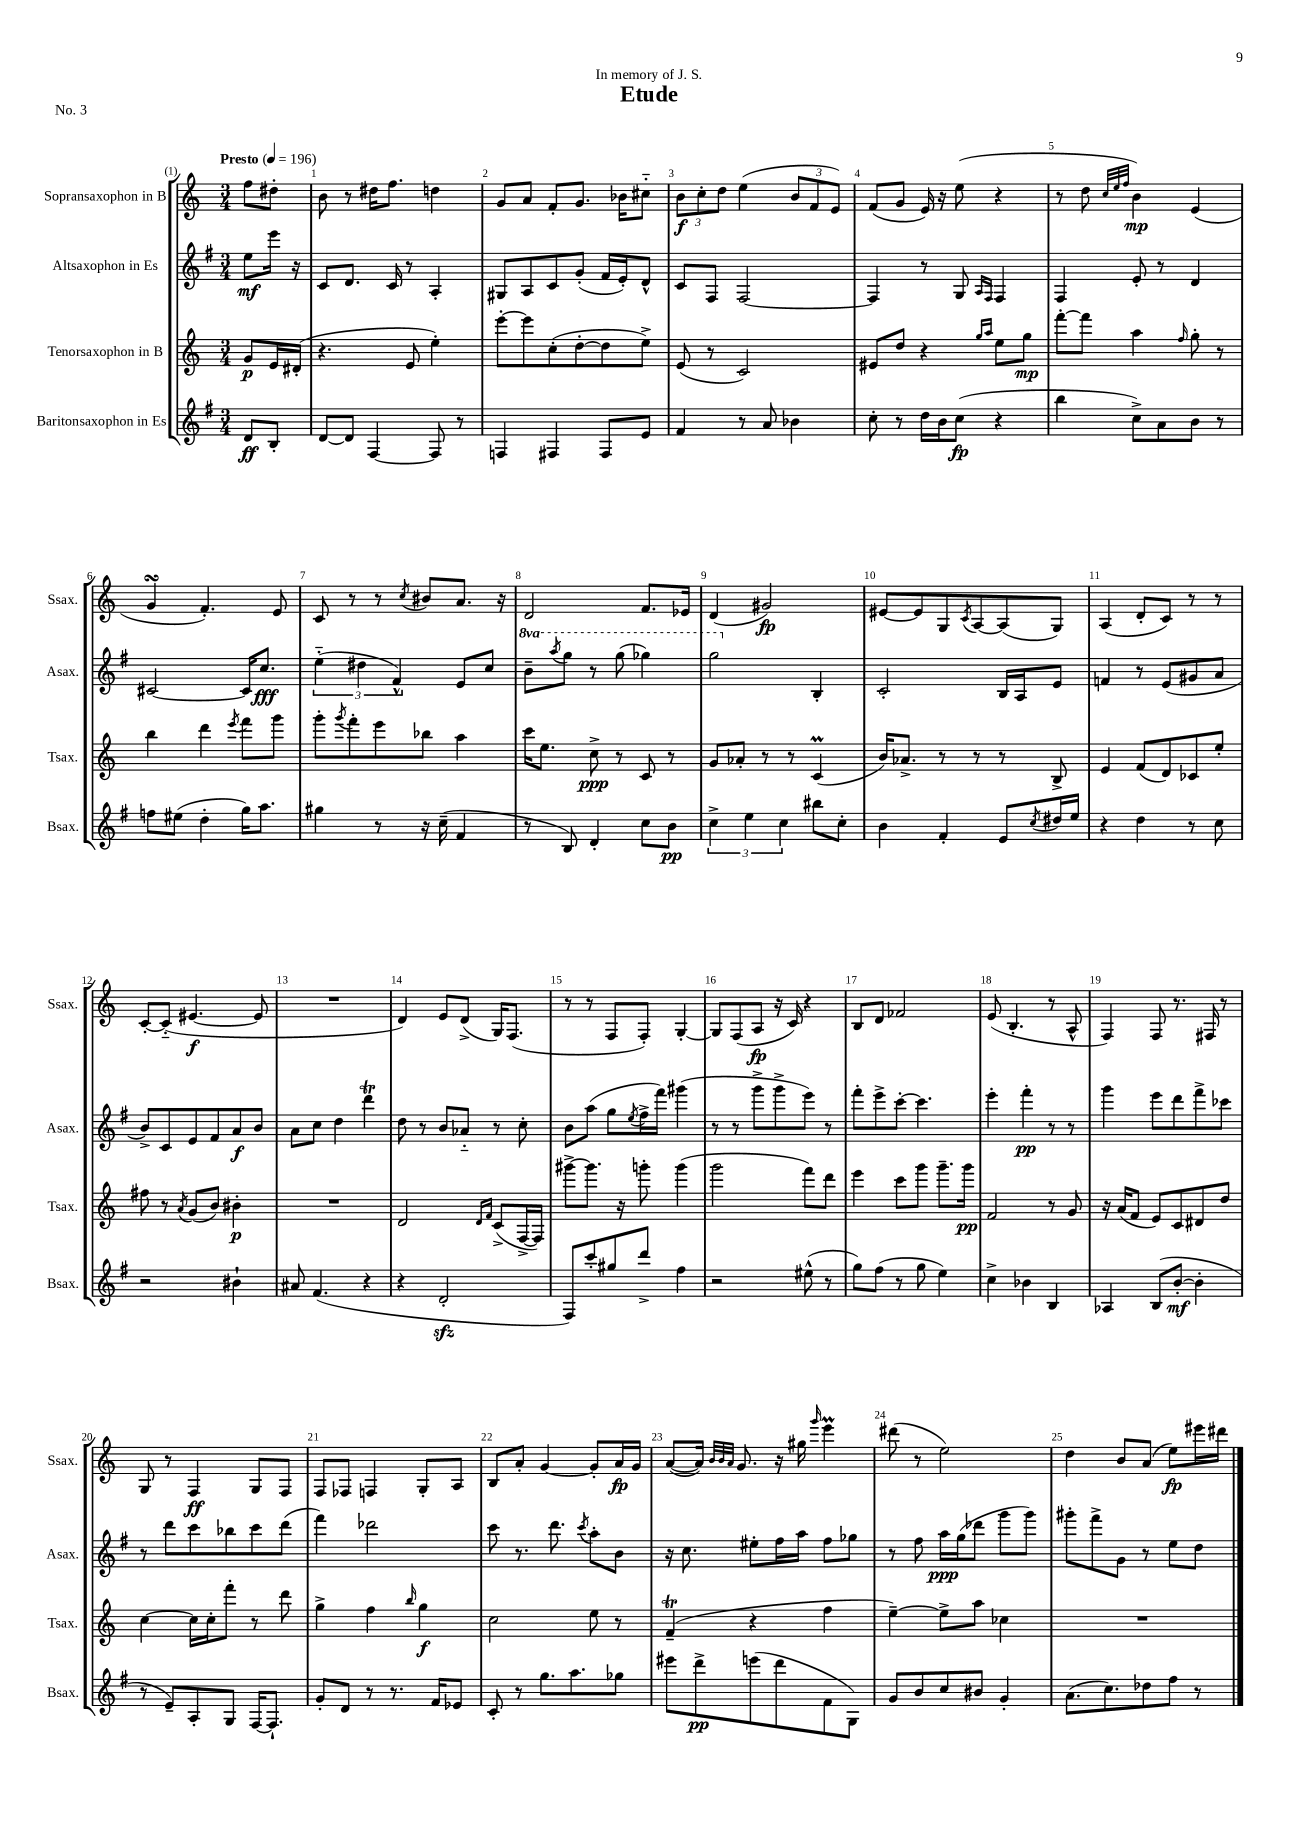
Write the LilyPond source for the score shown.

\header { title = "Etude" dedication = "In memory of J. S." piece = "No. 3" }
<<
\new StaffGroup <<
\new Staff = "s0" \with { instrumentName = "Sopransaxophon in B" shortInstrumentName = "Ssax." } {
    \clef treble \key c \major \numericTimeSignature \time 3/4 \partial 4 \tempo "Presto" 4 = 196
    f''8 dis''8-. |
    b'8 r8 dis''16 f''8. d''4 |
    g'8 a'8 f'8-. g'8. bes'16 cis''8-_ |
    \tuplet 3/2 { b'8\f c''8-. d''8 } e''4( \tuplet 3/2 { b'8 f'8 e'8) } |
    f'8( g'8 e'16) r16 e''8( r4 |
    r8 d''8 \grace { c''32 e''32 f''32 } b'4\mp) e'4( |
    g'4\turn f'4.-.) e'8 |
    c'8 r8 r8 \acciaccatura { c''8 } bis'8 a'8. r16 |
    d'2 f'8. ees'16 |
    d'4( gis'2\fp) |
    eis'8~ eis'8 g8 \acciaccatura { c'8 } a8~ a8( g8) |
    a4( d'8-. c'8) r8 r8 |
    c'8~-. c'8-_( eis'4.~\f eis'8 |
    R2. |
    d'4) e'8 d'8->( g16) f8.( |
    r8 r8 f8 f8-.) g4~-. |
    g8 f8( a8\fp r16 c'16) r4 |
    b8 d'8 fes'2 |
    e'8( b4.-. r8 a8-^ |
    f4) f8 r8. fis16 r8 |
    g8 r8 f4\ff g8 f8 |
    f8 fes8 f4 g8-. a8 |
    b8 a'8-. g'4~ g'8-. a'16\fp g'16 |
    a'8~( a'16) \grace { b'32 b'32 a'32 } g'8. r16 gis''16 \grace { g'''16 } e'''4\prall |
    dis'''8( r8 e''2) |
    d''4 b'8 a'8( e''8\fp) eis'''16 dis'''16 \bar "|." |
}
\new Staff = "s1" \with { instrumentName = "Altsaxophon in Es" shortInstrumentName = "Asax." } {
    \clef treble \key g \major \numericTimeSignature \time 3/4 \set Staff.ottavationMarkups = #ottavation-simple-ordinals \partial 4
    e''8\mf e'''16 r16 |
    c'8 d'8. c'16 r8 a4-. |
    gis8 a8 c'8 g'8-.( fis'16 e'16-.) d'8-^ |
    c'8 fis8 fis2~ |
    fis4 r8 g8 \grace { a16 fis16 } fis4 |
    fis4 e'8-. r8 d'4 |
    cis'2~ cis'16 c''8.\fff |
    \tuplet 3/2 { e''4-_( dis''4 fis'4-^) } e'8 c''8 |
    \ottava #1 b''8-- \acciaccatura { a'''8 } g'''8 r8 g'''8( ges'''4) |
    g'''2 \ottava #0 b4-. |
    c'2-. b16 a16 e'8 |
    f'4 r8 e'8( gis'8 a'8 |
    b'8->) c'8 e'8 fis'8 a'8\f b'8 |
    a'8 c''8 d''4 d'''4\trill |
    d''8 r8 b'8 aes'8-_ r8 c''8-. |
    b'8 a''8( g''8 \acciaccatura { e''8 } fis''16-> fis'''16) gis'''4( |
    r8 r8 g'''8-> g'''8-> e'''8) r8 |
    fis'''8-. e'''8-> c'''8~-. c'''4. |
    e'''4-. fis'''4-.\pp r8 r8 |
    g'''4 e'''8 d'''8 fis'''8-> ces'''8 |
    r8 d'''8 c'''8 bes''8 c'''8 d'''8( |
    fis'''4) des'''2 |
    c'''8 r8. d'''8. \acciaccatura { c'''8 } a''8-. b'8 |
    r16 c''8. eis''8-. fis''16 a''16 fis''8 ges''8 |
    r8 fis''8 a''16\ppp g''16( des'''8 g'''8 g'''8) |
    gis'''8-. fis'''8-> g'8 r8 e''8 d''8 \bar "|." |
}
\new Staff = "s2" \with { instrumentName = "Tenorsaxophon in B" shortInstrumentName = "Tsax." } {
    \clef treble \key c \major \numericTimeSignature \time 3/4 \partial 4
    g'8\p e'16 dis'16-.( |
    r4. e'8 e''4-.) |
    e'''8~-. e'''8 c''8-.( d''8~-. d''8 e''8->) |
    e'8( r8 c'2) |
    eis'8 d''8 r4 \grace { g''16 a''16 } e''8 g''8\mp |
    f'''8~-. f'''8 a''4 \grace { f''16 } g''8-. r8 |
    b''4 d'''4 \acciaccatura { e'''8 } f'''8 g'''8 |
    g'''8-. \acciaccatura { g'''8 } f'''8-. e'''8 bes''8 a''4 |
    c'''16 e''8. c''8->\ppp r8 c'8 r8 |
    g'8 aes'8-. r8 r8 c'4\prall( |
    b'16) aes'8.-> r8 r8 r8 b8-> |
    e'4 f'8( d'8) ces'8 e''8-. |
    fis''8 r8 \acciaccatura { a'8 } g'8( b'8) bis'4-.\p |
    R2. |
    d'2 \grace { d'16 f'16 } c'8->( f16~-> f16) |
    gis'''8~-> gis'''8. r16 g'''8-. g'''4( |
    g'''2 f'''8) d'''8 |
    e'''4 c'''8 g'''8 g'''8.-- g'''16\pp |
    f'2 r8 g'8 |
    r16 a'16( f'8 e'8) c'8 dis'8 d''8 |
    c''4~ c''16 c''16-. f'''8-. r8 d'''8 |
    g''4-> f''4 \grace { b''16 } g''4\f |
    c''2 e''8 r8 |
    f'4--\trill( r4 f''4 |
    e''4~--) e''8-> a''8 ces''4 |
    R2. \bar "|." |
}
\new Staff = "s3" \with { instrumentName = "Baritonsaxophon in Es" shortInstrumentName = "Bsax." } {
    \clef treble \key g \major \numericTimeSignature \time 3/4 \partial 4
    d'8\ff b8-. |
    d'8~ d'8 fis4~ fis8 r8 |
    f4 fis4 fis8 e'8 |
    fis'4 r8 a'8 bes'4 |
    c''8-. r8 d''16 b'16 c''8\fp( r4 |
    b''4 c''8->) a'8 b'8 r8 |
    f''8 eis''8( d''4-. g''16) a''8. |
    gis''4 r8 r16 c''16--( fis'4 |
    r8 b8) d'4-. c''8 b'8\pp |
    \tuplet 3/2 { c''4-> e''4 c''4 } bis''8 c''8-. |
    b'4 fis'4-. e'8 \acciaccatura { c''8 } dis''16 e''16 |
    r4 d''4 r8 c''8 |
    r2 bis'4-! |
    ais'8 fis'4.( r4 |
    r4 d'2-.\sfz |
    fis8) c'''8-. gis''8 d'''8-> fis''4 |
    r2 eis''8-^( r8 |
    g''8) fis''8( r8 g''8 e''4) |
    c''4-> bes'4 b4 |
    aes4 b8( b'8~-.\mf b'4-. |
    r8 e'8--) a8-. g8 fis16~ fis8.-! |
    g'8-. d'8 r8 r8. fis'16 ees'8 |
    c'8-. r8 g''8. a''8. ges''8 |
    eis'''8 d'''8->\pp e'''8( d'''8 fis'8 g8) |
    g'8 b'8 c''8 bis'8 g'4-. |
    a'8.( c''8.) des''8 fis''8 r8 \bar "|." |
}
>>
>>
\layout { \context { \Score \override BarNumber.break-visibility = ##(#f #t #t) barNumberVisibility = #all-bar-numbers-visible } }
